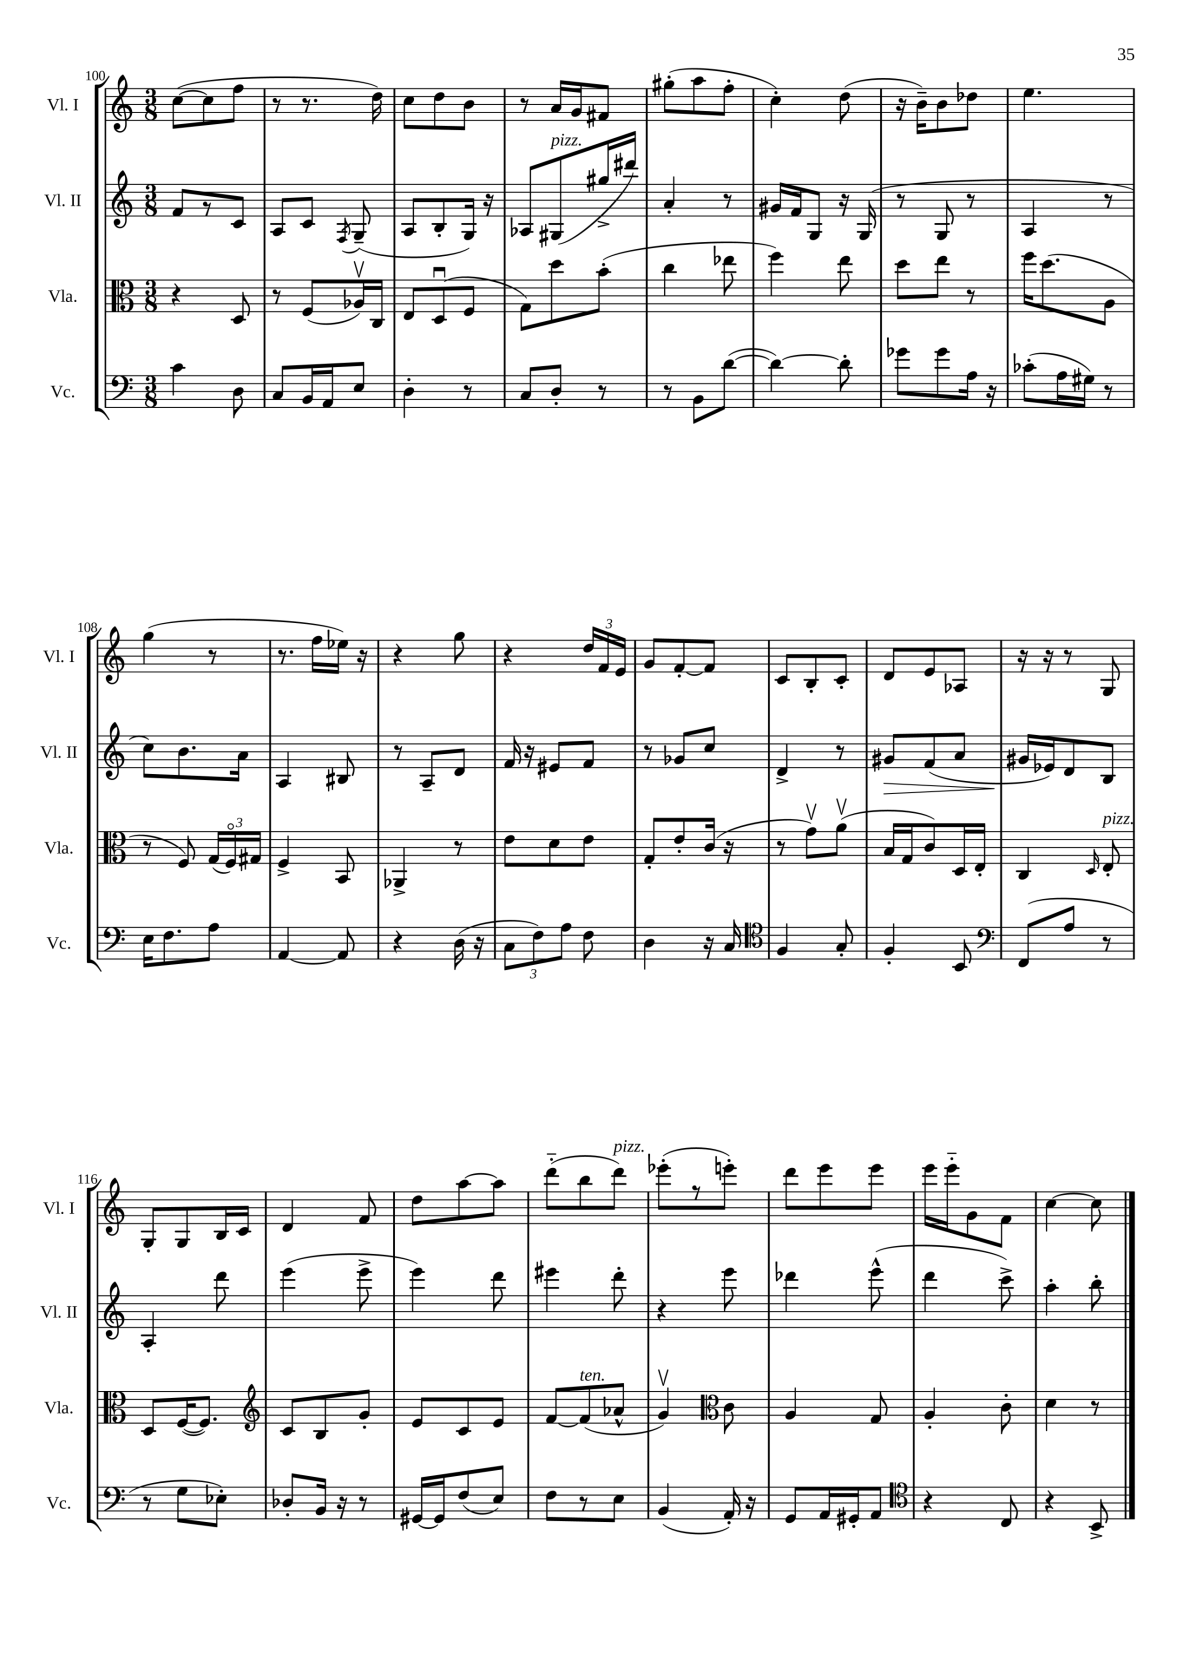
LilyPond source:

<<
\new StaffGroup <<
\new Staff = "s0" \with { instrumentName = "Vl. I" shortInstrumentName = "Vl. I" } {
    \clef treble \key c \major \numericTimeSignature \time 3/8
    \autoBeamOff c''8[~( c''8 f''8] |
    r8 r8. d''16) |
    c''8[ d''8 b'8] |
    r8 a'16[ g'16 fis'8] |
    gis''8[-.( a''8 f''8]-. |
    c''4-.) d''8( |
    r16 b'16[--) b'8 des''8] |
    e''4. |
    g''4( r8 |
    r8. f''16[ ees''16]) r16 |
    r4 g''8 |
    r4 \tuplet 3/2 { d''16[ f'16 e'16] } |
    g'8[ f'8~-. f'8] |
    c'8[ b8-. c'8]-. |
    d'8[ e'8 aes8] |
    r16 r16 r8 g8 |
    g8[-. g8 b16 c'16] |
    d'4 f'8 |
    d''8[ a''8~ a''8] |
    d'''8[-_( b''8 d'''8]^\markup { \italic "pizz." }) |
    ees'''8[-.( r8 e'''8]-.) |
    d'''8[ e'''8 e'''8] |
    e'''16[ e'''16-_ g'8 f'8] |
    c''4~ c''8 \bar "|." |
}
\new Staff = "s1" \with { instrumentName = "Vl. II" shortInstrumentName = "Vl. II" } {
    \clef treble \key c \major \numericTimeSignature \time 3/8
    \autoBeamOff f'8[ r8 c'8] |
    a8[ c'8] \acciaccatura { f8 } g8--( |
    a8[ b8-. g16]) r16 |
    aes8[ gis8^\markup { \italic "pizz." }( gis''16-> dis'''16]) |
    a'4-. r8 |
    gis'16[ f'16 g8] r16 g16( |
    r8 g8 r8 |
    a4 r8 |
    c''8[) b'8. a'16] |
    a4 bis8 |
    r8 a8[-- d'8] |
    f'16 r16 eis'8[ f'8] |
    r8 ges'8[ c''8] |
    d'4-> r8 |
    gis'8[\> f'8( a'8] |
    gis'16[\! ees'16) d'8 b8] |
    a4-. d'''8 |
    e'''4( e'''8-> |
    e'''4) d'''8 |
    eis'''4 d'''8-. |
    r4 e'''8 |
    des'''4 e'''8-^( |
    d'''4 c'''8->) |
    a''4-. b''8-. \bar "|." |
}
\new Staff = "s2" \with { instrumentName = "Vla." shortInstrumentName = "Vla." } {
    \clef alto \key c \major \numericTimeSignature \time 3/8
    \autoBeamOff r4 d8 |
    r8 f8[( aes16\upbow) c16] |
    e8[ d8\downbow( f8] |
    g8[) d''8 b'8]-.( |
    c''4 ees''8 |
    f''4) e''8 |
    d''8[ e''8] r8 |
    f''16[ d''8.( a8] |
    r8 f8) \tuplet 3/2 { g16[( f16\flageolet) gis16] } |
    f4-> b,8 |
    aes,4-> r8 |
    e'8[ d'8 e'8] |
    g8[-. e'8-. c'16]( r16 |
    r8 g'8[\upbow) a'8]\upbow( |
    b16[ g16 c'8) d16 e16]-. |
    c4 \grace { d16 } e8-.^\markup { \italic "pizz." } |
    d8[ f16~( f8.]) |
    \clef treble c'8[ b8 g'8]-. |
    e'8[ c'8 e'8] |
    f'8[~ f'8^\markup { \italic "ten." }( aes'8]-^ |
    g'4\upbow) \clef alto c'8 |
    a4 g8 |
    a4-. c'8-. |
    d'4 r8 \bar "|." |
}
\new Staff = "s3" \with { instrumentName = "Vc." shortInstrumentName = "Vc." } {
    \clef bass \key c \major \numericTimeSignature \time 3/8
    \autoBeamOff c'4 d8 |
    c8[ b,16 a,16 e8] |
    d4-. r8 |
    c8[ d8]-. r8 |
    r8 b,8[ d'8]~( |
    d'4~) d'8-. |
    ges'8[ ges'8 a16] r16 |
    ces'8[-.( a16 gis16]) r8 |
    e16[ f8. a8] |
    a,4~ a,8 |
    r4 d16( r16 |
    \tuplet 3/2 { c8[ f8) a8] } f8 |
    d4 r16 c16 |
    \clef tenor f4 g8-. |
    f4-. b,8 |
    \clef bass f,8[( a8] r8 |
    r8 g8[ ees8]-.) |
    des8[-. b,16] r16 r8 |
    gis,16[~ gis,16 f8( e8]) |
    f8[ r8 e8] |
    b,4( a,16-.) r16 |
    g,8[ a,16 gis,16-. a,8] |
    \clef tenor r4 c8 |
    r4 b,8-> \bar "|." |
}
>>
>>
\layout { \context { \Score currentBarNumber = #100 } }
